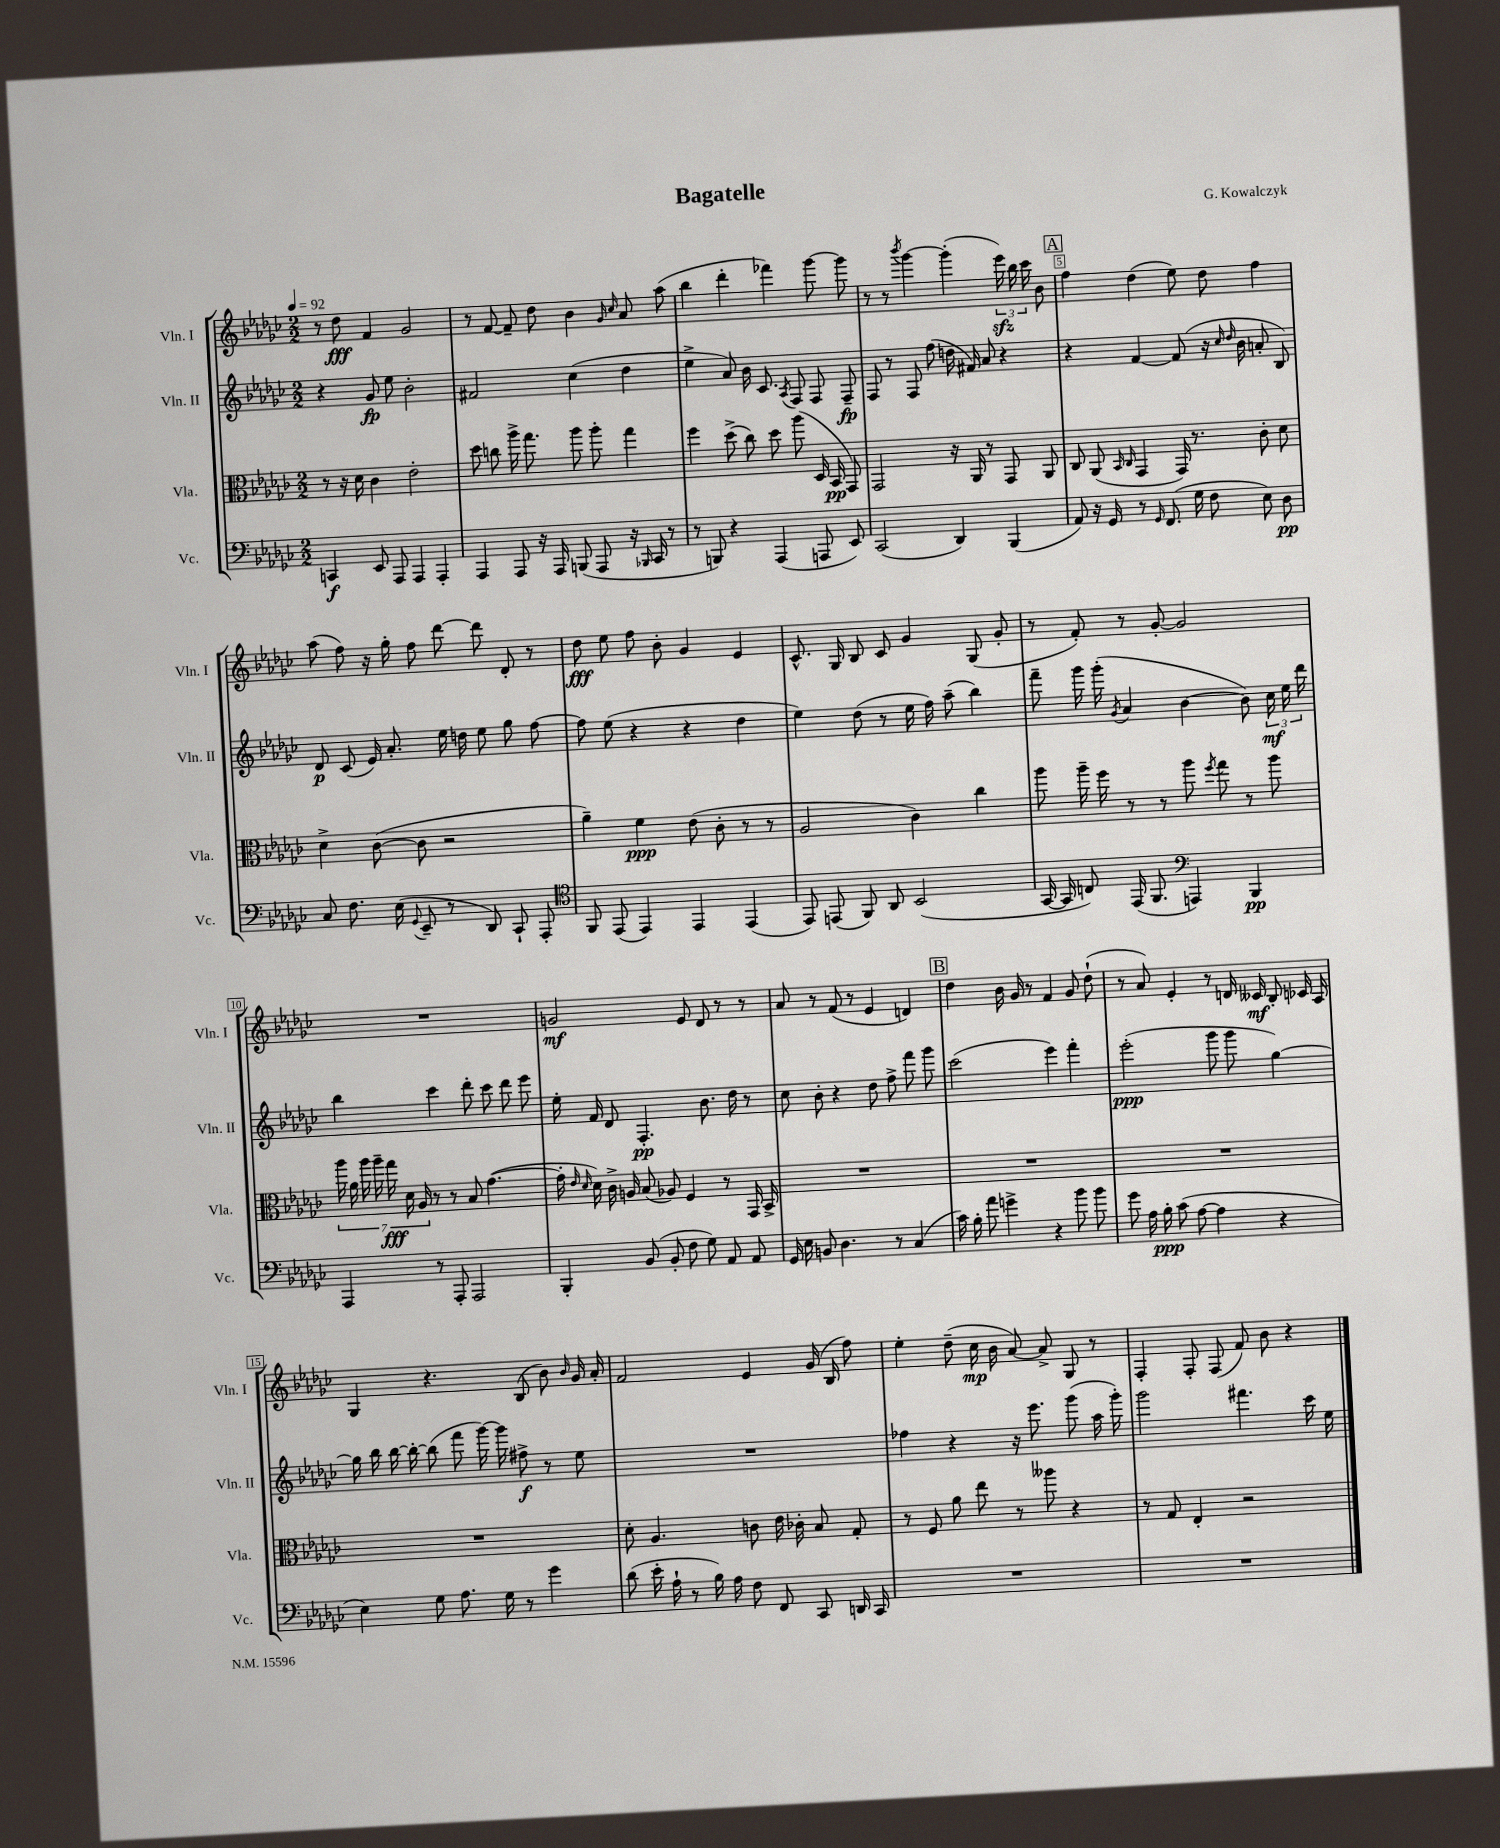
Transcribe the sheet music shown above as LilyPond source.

\header { title = "Bagatelle" composer = "G. Kowalczyk" }
<<
\new StaffGroup <<
\new Staff = "s0" \with { instrumentName = "Vln. I" shortInstrumentName = "Vln. I" } {
    \clef treble \key ges \major \numericTimeSignature \time 2/2 \tempo 4 = 92
    \autoBeamOff r8 des''8\fff f'4 ges'2 |
    r8 f'8~ f'8-- des''8 bes'4 \grace { ges'16 ces''16 } aes'8 aes''8( |
    bes''4 des'''4-. fes'''4) ges'''8~ ges'''8 |
    r8 r8 \acciaccatura { bes'''8 } ges'''4~ ges'''4-.( \tuplet 3/2 { ees'''16\sfz) bes''16 ces'''16 } bes'8 |
    \mark \markup { \box "A" } f''4 des''4( ees''8) des''8 f''4 |
    aes''8( f''8) r16 ges''16-. f''8 des'''8~ des'''8 des'8-. r8 |
    des''8\fff ees''8 f''8 bes'8-. ges'4 ees'4 |
    ces'8.-^ ges16 bes8 ces'8 ges'4 ges8( ges'8-. |
    r8 f'8-.) r8 ges'8~-. ges'2 |
    R1 |
    g'2\mf ees'8 des'8 r8 r8 |
    aes'8 r8 f'8( r8 ees'4 d'4) |
    \mark \markup { \box "B" } des''4 bes'16 ges'16 r8 f'4 ges'8 des''8-!( |
    r8 aes'8) ees'4-. r8 d'16 ceses'16\mf bes8-. ces'16 aes16 |
    ges4 r4. bes8( bes'8) \grace { bes'16 } ges'16 aes'16-. |
    f'2 ees'4 ges'16( bes16 f''8) |
    ees''4-. des''8--( ces''16\mp bes'16 aes'8~) aes'8-> ges8 r8 |
    f4-. f8-. f8( f'8) bes'8 r4 \bar "|." |
}
\new Staff = "s1" \with { instrumentName = "Vln. II" shortInstrumentName = "Vln. II" } {
    \clef treble \key ges \major \numericTimeSignature \time 2/2
    \autoBeamOff r4 ges'8\fp ees''8 bes'2-. |
    fis'2 ces''4( des''4 |
    ees''4-> aes'8) bes'16 ces'8. \acciaccatura { aes8 } f8 f8 f8--\fp |
    f8 r8 f8 f''8( d''16 fis'16) aes'8 r4 |
    \mark \markup { \box "A" } r4 f'4~ f'8( r16 \grace { ces''16 des''16 } bes'16 a'8-. bes8) |
    des'8\p ces'8( ees'16) aes'8.-. ees''16 d''16 ees''8 ges''8 f''8~ |
    f''8 ees''8( r4 r4 des''4 |
    ees''4) des''8( r8 ees''16 f''16) aes''8--( bes''4) |
    f'''8-- ges'''16 ges'''16-.( \acciaccatura { ges'8 } aes'4 bes'4~ bes'8) \tuplet 3/2 { ces''16\mf ees''16 des'''16 } |
    bes''4 ces'''4 des'''8-. ces'''8 des'''8 ees'''8 |
    ees''16-. f'16 des'8 f4.-.\pp bes'8. des''16 r8 |
    ces''8 bes'8-. r4 des''8 f''8-> f'''8 ges'''8 |
    \mark \markup { \box "B" } ces'''2( ees'''4) f'''4-. |
    ees'''2-.\ppp( ges'''8 ges'''8 ges''4~) |
    ges''16 bes''16 bes''16~ bes''16~-. bes''8( f'''8 ges'''16~) ges'''16 fis''8->\f r8 ees''8 |
    R1 |
    fes''4 r4 r16 ees'''8. ges'''8( aes''16 ges'''16-.) |
    ges'''2 fis'''4. ces'''16 ees''16 \bar "|." |
}
\new Staff = "s2" \with { instrumentName = "Vla." shortInstrumentName = "Vla." } {
    \clef alto \key ges \major \numericTimeSignature \time 2/2
    \autoBeamOff r8 r16 des'16 ces'4 ees'2-. |
    des''8 c''8 aes''16-> ges''8. aes''8 aes''8-. ges''4 |
    f''4 des''8->( ces''8) des''8 aes''8( des16 bes,16\pp ges,8) |
    ges,2 r16 aes,16 r8 ges,8 aes,8 |
    \mark \markup { \box "A" } ces8 aes,8( \grace { bes,16 ces16 } ges,4 ges,16) r8. ces'8-. des'8 |
    des'4-> ces'8~( ces'8 r2 |
    aes'4--) f'4\ppp ees'8( ces'8-. r8 r8 |
    aes2 ces'4) ces''4 |
    aes''8 aes''16-- f''16 r8 r8 aes''8 \acciaccatura { f''8 } ges''8 r8 aes''8 |
    \tuplet 7/4 { aes''16 aes'16 aes''16 aes''16-- ges''16\fff des'16 aes16 } r8 r8 bes8 ges'4.~( |
    ges'16-. \grace { ees'16 des'16 } des'16) ces'16-> a16 bes8( aes8) f4 r8 ges,16 bes,16-> |
    R1 |
    \mark \markup { \box "B" } R1 |
    R1 |
    R1 |
    des'8-. aes4. c'8 ees'16 ces'16-. bes8 ges8-. |
    r8 f8 aes'8 ees''8 r8 aeses''8 r4 |
    r8 ges8 ees4-. r2 \bar "|." |
}
\new Staff = "s3" \with { instrumentName = "Vc." shortInstrumentName = "Vc." } {
    \clef bass \key ges \major \numericTimeSignature \time 2/2
    \autoBeamOff c,4\f ees,8 aes,,8 aes,,4 aes,,4-. |
    aes,,4 aes,,8 r16 aes,,16 b,,8( aes,,8 r16 \grace { bes,,16 } ces,16 r8 |
    r8 b,,8) r4 aes,,4( a,,8 ees,8) |
    ces,2( des,4) bes,,4( |
    \mark \markup { \box "A" } aes,8) r16 ges,16 r8 \grace { ges,16 } f,8.( ges16 f8 ees8) des8\pp |
    ces8 f8. ees16( \appoggiatura { ges,8 } ees,8-- r8 des,8) ces,8-! aes,,8-. |
    \clef tenor f,8 ees,8( ees,4) ees,4 ees,4( |
    ees,8) e,8( f,8) aes,8 bes,2( |
    ges,16~ ges,16 c8) ees,16( f,8. \clef bass a,,4) bes,,4\pp |
    aes,,4 r8 aes,,8-. aes,,2 |
    bes,,4-. bes,8( bes,8-. f8 ges8) aes,8 aes,8 |
    ges,16 ees16 b,8 des4. r8 ces4( |
    \mark \markup { \box "B" } ces'16) bes16-. aes'8 g'4-> r4 bes'8 bes'8 |
    ges'8 aes16 bes16-.\ppp ces'8( aes8~ aes4 r4 |
    ees4) ges8 aes8. ges16 r8 ges'4 |
    des'8( ees'16-. aes16-! r8 bes16) aes16 f8 f,8 ces,8 d,16 ces,16 |
    R1 |
    R1 \bar "|." |
}
>>
>>
\layout { \context { \Score \override BarNumber.break-visibility = ##(#f #t #t) barNumberVisibility = #(every-nth-bar-number-visible 5) \override BarNumber.stencil = #(make-stencil-boxer 0.1 0.3 ly:text-interface::print) } }
